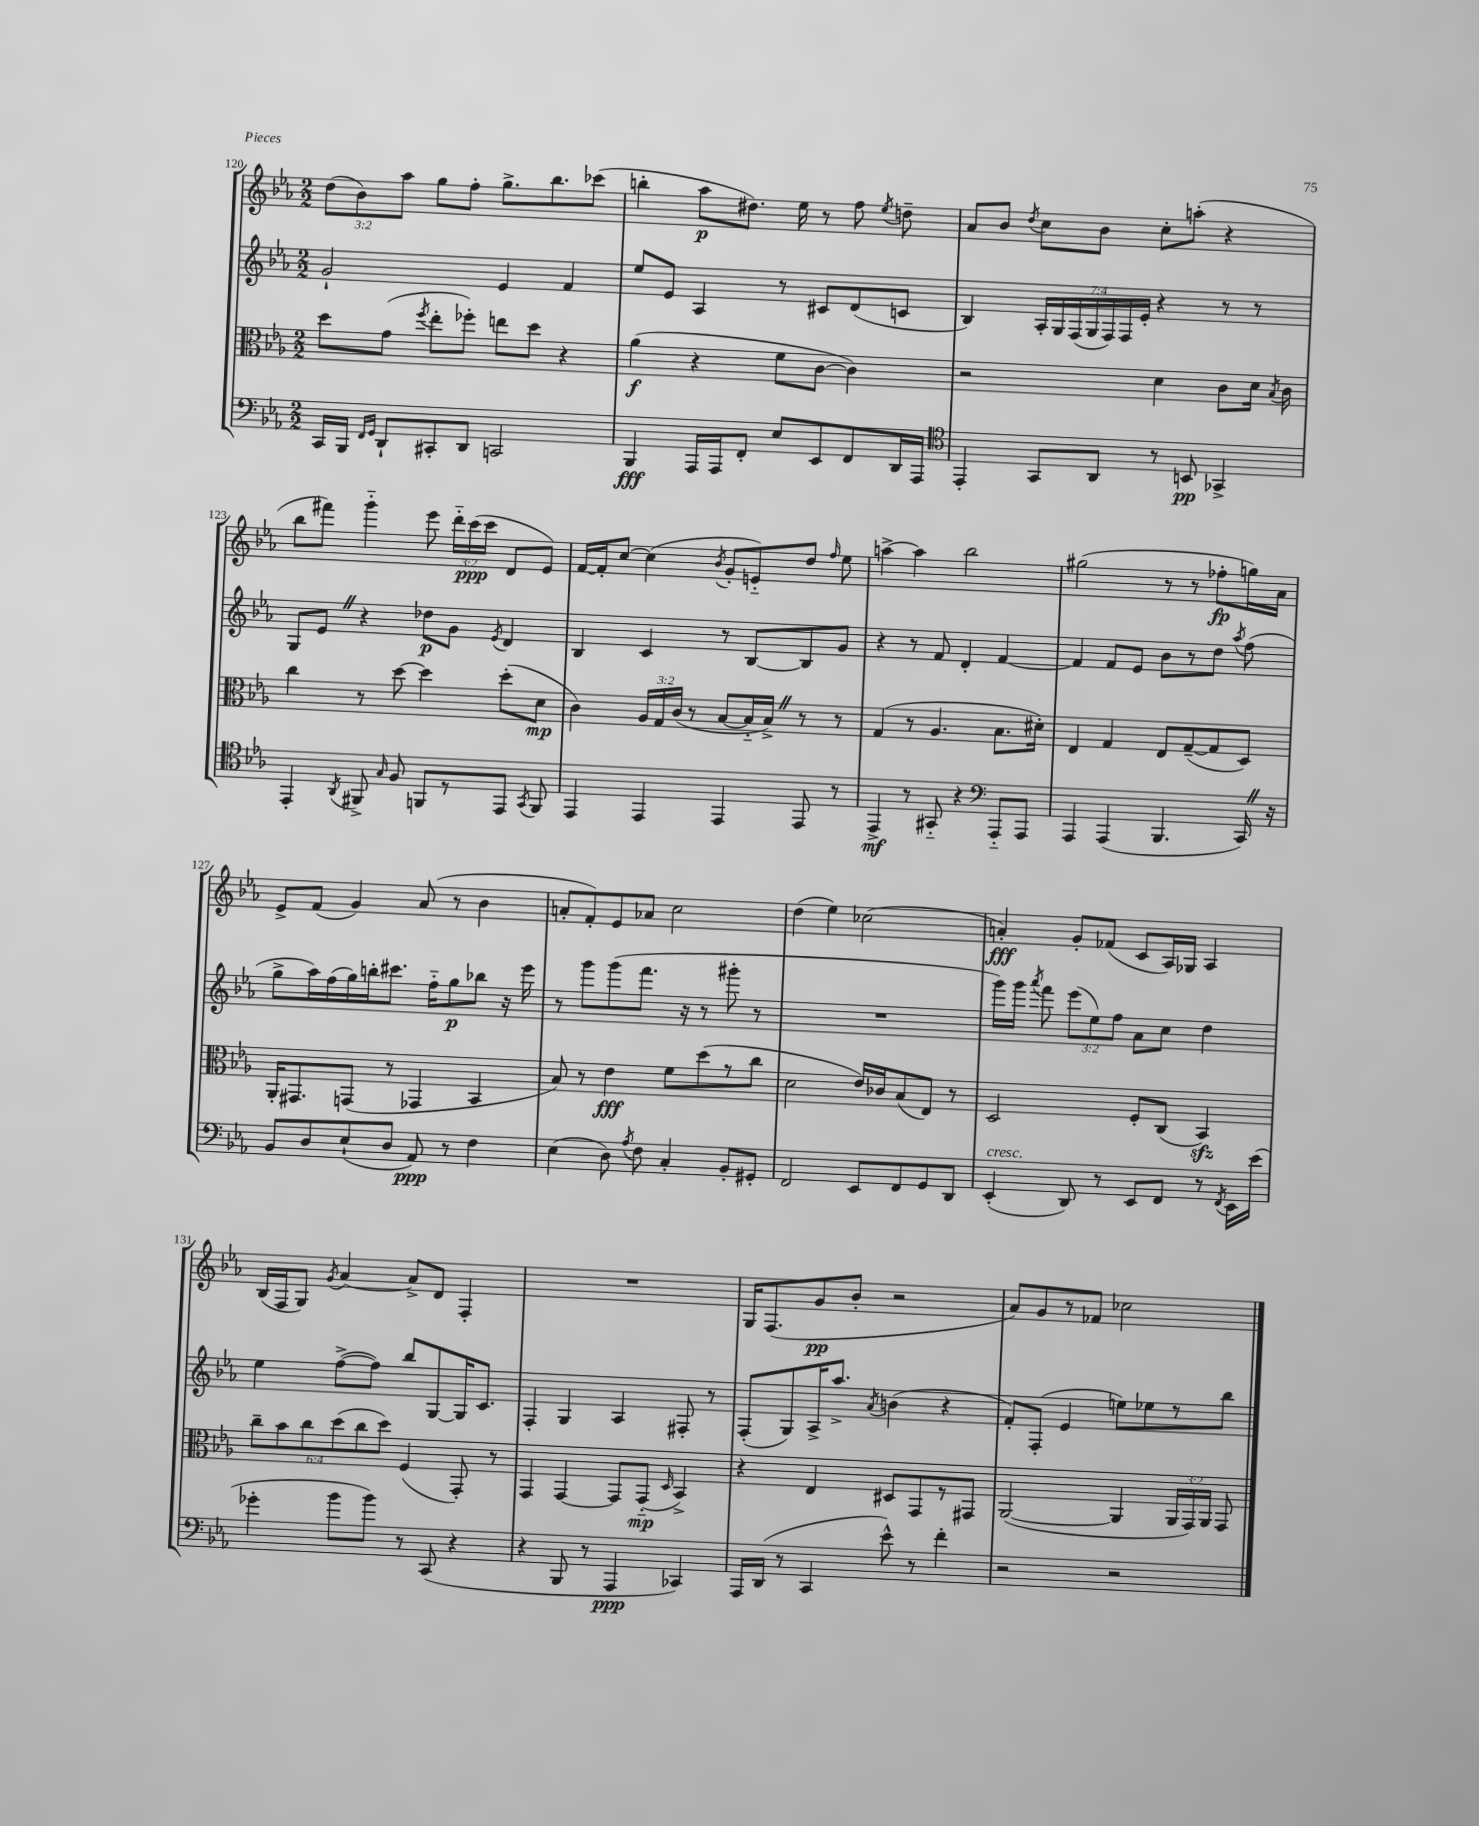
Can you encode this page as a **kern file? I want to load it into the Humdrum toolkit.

**kern	**kern	**kern	**kern
*staff4	*staff3	*staff2	*staff1
*clefF4	*clefC3	*clefG2	*clefG2
*k[b-e-a-]	*k[b-e-a-]	*k[b-e-a-]	*k[b-e-a-]
*M2/2	*M2/2	*M2/2	*M2/2
16CC	8dd	2g`	(12dd
16BBB-	.	.	.
.	.	.	12b-)
16qqFF	.	.	.
16qqGG	.	.	.
8DD`	(8g	.	.
.	.	.	12aa-
.	8qff	.	.
8CC#'	8ee-'	.	8gg
8DD	8ff-')	.	8ff'
2CC	8ee	4e-	8.gg^
.	8dd	.	.
.	.	.	8.bb-
.	4r	4f	.
.	.	.	(8ccc-
=	=	=	=
4BBB-	(4a-	8ee-	4bb'
.	.	8e-	.
16AAA-	4r	4A-	8aa-
16AAA-	.	.	.
8FF'	.	.	8.dd#)
8E-	8f	8r	.
.	.	.	16ee-
8EE-	[8c	8c#	8r
8FF	4c])	(8d	8ff
.	.	.	8qee-
16DD	.	8c	8dd~
16AAA-	.	.	.
=	=	=	=
*clefC4	*	*	*
4EE-'	2r	4B-)	8a-
.	.	.	8b-
.	.	.	8qdd
8GG	.	28A-'	8cc
.	.	28G	.
.	.	(28F	.
.	.	28G	.
8AA-	.	.	8b-
.	.	28F)	.
.	.	28F	.
.	.	28e-'	.
8r	4d	4r	8cc'
8BB	.	.	(8aa'
4GG-^	8c	8r	4r
.	16d	8r	.
.	8qB-	.	.
.	16c	.	.
=	=	=	=
4EE-'	4cc	8G	8bb-
.	.	8e-	8fff#)
8qAA-	.	.	.
8FF#^	8r	4r	4ggg'~
16qqG	.	.	.
8F	[8dd	.	.
8FF	4dd]	8dd-	8eee-
8r	.	8g	24ddd'~
.	.	.	(24ccc
.	.	.	24ccc
.	.	8qe-	.
8EE-	(8dd'	4d	8d
8qGG	.	.	.
8FF	8d	.	8e-)
=	=	=	=
4EE-	4c)	4B-	[16f
.	.	.	16f']
.	.	.	[8cc
4EE-	24A-	4c	(4cc]
.	24G	.	.
.	(24c	.	.
.	8r	.	.
.	.	.	8qb-
4EE-	[8B-	8r	8g'
.	16B-'~]	[8B-	8e'~)
.	16B-^)	.	.
8EE-	8r	8B-]	8dd
.	.	.	16qqff
8r	8r	8g	8ee-
=	=	=	=
4EE-^	(4G	4r	[4aa^
8r	8r	8r	4aa]
8GG#'~	4.A-	8f	.
4r	.	4d'	2bb-
*clefF4	*	*	*
8AAA-'~	8.B-	[4f	.
8AAA-	.	.	.
.	16d#')	.	.
=	=	=	=
4AAA-	4E-	4f]	(2gg#
(4AAA-	4G	8f	.
.	.	8e-	.
4.BBB-	8E-	8b-	8r
.	([8G~	8r	8r
.	8G]	8dd	8ff-'
.	.	8qaa-	.
16CC)	8D)	(8ff	16gg)
16r	.	.	16a-
=	=	=	=
8BB-	16AA-'	8gg^	8e-^
.	8.GG#	.	.
8D	.	16aa-)	(8f
.	.	(16ff	.
(8E-`	(8GG	16gg)	4g)
.	.	16bb'	.
8D	8r	8.ccc#	.
8AA-)	4GG-	.	(8a-
.	.	16ff'~	.
8r	.	8gg	8r
4F	4BB-	8bb-	4b-
.	.	16r	.
.	.	16eee-	.
=	=	=	=
(4E-	8B-)	8r	8a'
.	8r	8ggg	8f')
8D)	4e-	(8ggg	8e-
8qA-	.	.	.
8F	.	8.fff	8a-
4C'	8f	.	2cc
.	.	16r	.
.	(8dd	8r	.
8BB-'	8r	8ggg#'	.
8GG#'	8cc	8r	.
=	=	=	=
2FF	2d	1r	(4dd
.	.	.	4ee-)
8EE-	16e-)	.	(2cc-
.	16c-	.	.
8FF	(8B-	.	.
8GG	8E-)	.	.
8DD	8r	.	.
=	=	=	=
(4EE-'	2D	16ggg)	4a')
.	.	16ggg	.
.	.	8qaaa-	.
.	.	8fff	.
8DD)	.	(12eee-	8g'
.	.	12ee-)	.
8r	.	.	(8f-
.	.	12ff	.
8EE-	8F'	8a-	8c
8FF	(8C	8cc	16A-)
.	.	.	16G-
8r	4BB-)	4dd	4A-
8qFF	.	.	.
16EE-	.	.	.
(16e-	.	.	.
=	=	=	=
4g-'	12cc~	4ee-	(16B-
.	.	.	16F
.	12b-	.	.
.	.	.	8G)
.	12cc	.	.
.	.	.	8qg
8b-	(12dd	([8ff^	[4a-
.	12cc	.	.
8b-)	.	8ff])	.
.	12dd)	.	.
8r	(4F	8bb-	8a-^]
(8CC	.	[8G	8d
4r	8GG')	16G]	4F'
.	.	8.c	.
.	8r	.	.
=	=	=	=
4r	4GG	4F'	1r
8BBB-	[4GG	4G	.
8r	.	.	.
4AAA-	8GG]	4A-	.
.	(8GG'~	.	.
.	16qqD	.	.
4CC-)	4BB-^)	8F#'	.
.	.	8r	.
=	=	=	=
16AAA-	4r	(8F'	16G
(16DD	.	.	(8.F
8r	.	8G)	.
4CC	4E-	16A-^	8g
.	.	8.aa-^	.
.	.	.	8b-'
.	.	8qa-	.
8e-^^)	8D#	(4b	2r
8r	8GG	.	.
4f'	8r	4r	.
.	8GG#	.	.
=	=	=	=
2r	([2AA-	8f')	8a-)
.	.	(8F'	8g
.	.	4e-	8r
.	.	.	8f-
2r	4AA-]	8ee)	2cc-
.	.	8ee-	.
.	24AA-	8r	.
.	24GG)	.	.
.	24AA-	.	.
.	8GG	8bb-	.
==	==	==	==
*-	*-	*-	*-
